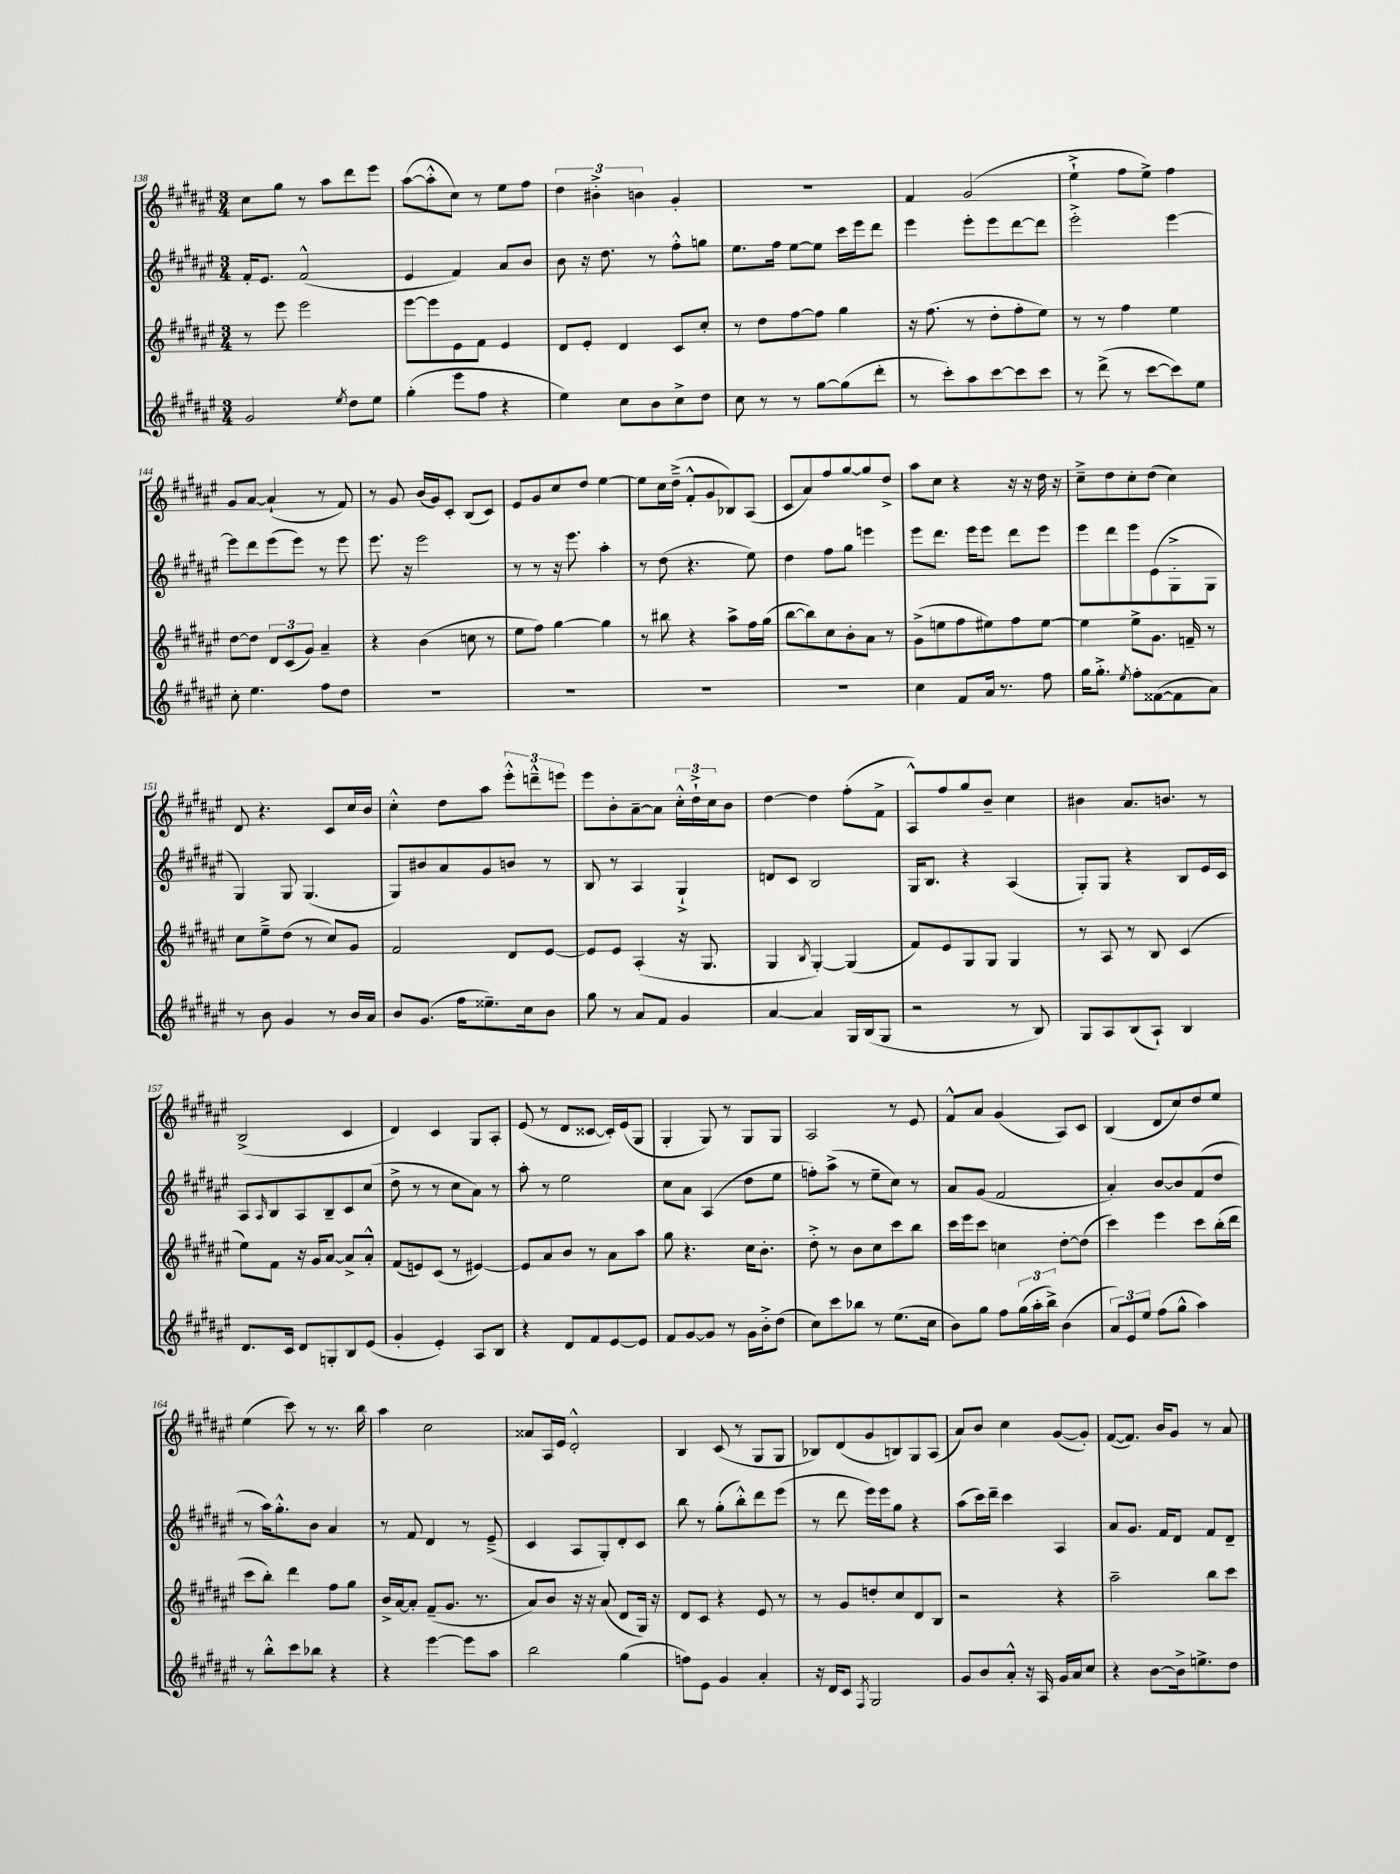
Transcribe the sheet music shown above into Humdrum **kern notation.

**kern	**kern	**kern	**kern
*part4	*part3	*part2	*part1
*staff4	*staff3	*staff2	*staff1
*clefG2	*clefG2	*clefG2	*clefG2
*k[f#c#g#d#a#e#]	*k[f#c#g#d#a#e#]	*k[f#c#g#d#a#e#]	*k[f#c#g#d#a#e#]
*M3/4	*M3/4	*M3/4	*M3/4
=138	=138	=138	=138
2g#/	8r	16f#'/KL	8cc#\L
.	.	8.e#/J	.
.	8eee#\	.	8gg#\J
.	2eee#\	(2f#^^/	8r
.	.	.	8aa#\L
8qee#/	.	.	.
8dd#\L	.	.	8ddd#\
8ee#\J	.	.	8eee#\J
=139	=139	=139	=139
(4gg#'\	[8eee#\L	4e#/	([8aa#\L
.	8eee#\]	.	8aa#'^^\]
8eee#\L	8e#\	4f#/)	8cc#\J)
8ff#\J	8f#\J	.	8r
4r	4e#/	8a#/L	8ee#\L
.	.	8b/J	8ff#\J
=140	=140	=140	=140
4ee#\)	8d#/L	8b\	6dd#\
.	8e#'/J	16r	.
.	.	.	6b#X'^\
.	.	8.dd#\	.
8cc#\L	4d#/	.	.
.	.	.	6bn\
8b\	.	8r	.
8cc#^\	8c#/L	8ff#'^^\L	4g#'/
8dd#\J	8cc#'/J	8ggn\J	.
=141	=141	=141	=141
8cc#\	8r	8.ee#\L	2.r
8r	8dd#\L	.	.
.	.	16ff#\Jk	.
8r	[8ff#\	[8ee#\L	.
[8gg#\L	8ff#\J]	8ee#\J]	.
(8gg#\]	4gg#\	16ccc#\LL	.
.	.	16eee#\J	.
8ddd#'\J	.	8ddd#\J	.
=142	=142	=142	=142
8r	16r	4eee#\	4f#/
.	(8.ff#\	.	.
8ccc#'\L)	.	.	.
8aa#\	8r	8eee#'\L	(2g#/
[8ccc#\	8dd#'\L	8eee#\	.
8ccc#\]	8ff#'\	[8ddd#\	.
8ccc#\J	8ee#\J)	8ddd#\J]	.
=143	=143	=143	=143
8r	8r	2eee#'^\	4ee#`^\
(8ddd#^\	8r	.	.
8r	4ff#\	.	8ff#\L
[8ccc#\L	.	.	8ee#^\J)
8ccc#\])	4ee#\	[4eee#\	4ff#\
8ee#\J	.	.	.
!!LO:LB:g=z
=144	=144	=144	=144
8cc#'\	[8dd#\L	8eee#\L]	8g#/L
4.ee#\	8dd#\J]	8ddd#\	[8a#/J
.	12d#/L	(8eee#\	(4a#`/]
.	(12c#/	.	.
.	.	8eee#\J)	.
.	12g#/J)	.	.
8ff#\L	4a#~/	8r	8r
8dd#\J	.	8eee#\	8f#/)
=145	=145	=145	=145
2.r	4r	8.eee#\	8r
.	.	.	8g#/
.	.	16r	.
.	(4b\	2eee#\	(16b/LL
.	.	.	16g#/J)
.	.	.	8c#'/J
.	8ccn\	.	(8B/L
.	8r	.	8c#/J)
=146	=146	=146	=146
2.r	8ee#\L	8r	8e#/L
.	8ff#\J)	8r	8g#/
.	[4gg#\	16r	8cc#/
.	.	8.eee#\	.
.	.	.	8dd#/J
.	4gg#\]	4aa#'\	[4ee#\
=147	=147	=147	=147
2.r	8r	8r	8ee#\L]
.	8bb#X\	(8dd#\	16cc#\L
.	.	.	(16dd#~^\JJ
.	4r	4.r	8f#'^^/L
.	.	.	8g#/
.	8aa#^\L	.	8B-X/)
.	16ff#\L	8ee#\)	(8A#/J
.	(16gg#\JJ	.	.
=148	=148	=148	=148
2.r	[8bb\L	4dd#\	8c#/L
.	8bb\])	.	8a#/)
.	8cc#\	8ff#\L	8ff#/
.	8b'\	8gg#\J	[8gg#/
.	8a#\J	4eeen\	8gg#/]
.	8r	.	8dd#^/J
=149	=149	=149	=149
4cc#\	(8g#^\L	8eee#\L	8aa#\L
.	8een\	8.ddd#\J	8cc#\J
8f#/L	8ff#\	.	4r
.	.	16eee#\KL	.
16a#/Jk	8ee#X\)	8eee#\J	.
8.r	.	.	.
.	8ff#\	8ddd#\L	16r
.	.	.	16r
8ff#\	[8ee#\J	8eee#\J	16dd#\
.	.	.	16r
=150	=150	=150	=150
16gg#\KL	4ee#\]	8eee#\L	8cc#~^\L
8.gg#'^\J	.	.	.
.	.	8ddd#\	8dd#\
8qee#/	.	.	.
8ff#'\L	8ee#^\L	8eee#\	8cc#'\
([8f##X\	8.g#\J	(8e#\	(8dd#\J
8f##\]	.	8G#'^\	4cc#\)
.	16fn~/	.	.
8a#\J)	8r	8G#\J	.
!!LO:LB:g=z
=151	=151	=151	=151
8r	8cc#\L	4G#/)	8d#/
8b\	8ee#~^\	.	4.r
4g#/	(8dd#\J	8G#/	.
.	8r	(4.G#/	.
8r	8cc#/L)	.	8c#/L
16b/LL	8g#/J	.	16cc#/L
16a#/JJ	.	.	16b/JJ
=152	=152	=152	=152
8b/L	2f#/	8G#/L)	4cc#'^^\
(8.g#/J	.	8b#X/	.
.	.	8a#/	8dd#\L
16ff#\KL	.	.	.
8.ee##X~\)	.	8g#/	8aa#\J
.	8d#/L	8bn/J	12eee#'^^\L
16cc#\k	.	.	.
.	.	.	12dddn~^^\
8b\J	[8e#/J	8r	.
.	.	.	12eeen\J
=153	=153	=153	=153
8gg#\	8e#/L]	8B/	8eee#\L
8r	8e#/J	8r	8b'\
8a#/L	(4A#'/	4A#/	[8a#~\
8f#/J	.	.	8a#\J]
4g#/	16r	4G#`^/	24cc#'^^\LL
.	.	.	24dd#`^\
.	8.G#/	.	.
.	.	.	24cc#\J
.	.	.	8b\J
=154	=154	=154	=154
[4a#/	4G#/	8dn/L	[4dd#\
.	.	8c#/J	.
.	8qB/	.	.
4a#/]	[4G#'/)	2B/	4dd#\]
16G#/LL	(4G#/]	.	(8ff#'\L
(16B/J	.	.	.
8G#/J	.	.	8f#^\J
=155	=155	=155	=155
2r	8f#/L)	16G#/KL	8A#^^/L)
.	.	8.B/J	.
.	8e#/	.	8ff#/
.	8G#/	4r	8gg#/
.	8G#/J	.	8b~/J
8r	4G#/	(4A#/	4cc#\
8B/)	.	.	.
=156	=156	=156	=156
8G#/L	8r	8G#'/L)	4b#X\
8A#/	8A#/	8G#/J	.
(8B/	8r	4r	8.a#/L
8A#`/J)	8B/	.	.
.	.	.	8.bn/J
4B/	(4c#/	8B/L	.
.	.	16e#/L	8r
.	.	16c#/JJ	.
!!LO:LB:g=z
=157	=157	=157	=157
8.d#/L	8ee#\L)	8A#/L	(2B^/
.	.	16qqA#/	.
.	8f#\J	8B/	.
16c#/Jk	.	.	.
8d#/L	16r	8A#/	.
.	16g#/KL	.	.
8Gn'/	[8a#/J	8B~/	.
8B/	8a#^/L]	8c#/	4c#/
(8e#/J	8a#'^^/J	(8cc#/J	.
=158	=158	=158	=158
4g#'/	(8f#/L	8dd#^\	4d#/)
.	8en/)	8r	.
4e#'/)	(8c#/J	8r	4c#/
.	8r	8cc#\L	.
8A#/L	[4e#X/)	8a#\J)	8G#/L
8B/J	.	8r	8A#'/J
=159	=159	=159	=159
4r	8e#/L]	8aa#'\	(8e#/
.	8a#/	8r	8r
8d#/L	8b/J	2ee#\	8d#/L
8f#/	8r	.	[8c##X/J
[8e#/	8a#\L	.	16c##'/LL])
.	.	.	(16e#/J
8e#/J]	8aa#\J	.	8G#/J
=160	=160	=160	=160
8f#/L	8gg#\	8cc#\L	4G#'/
[8g#/	4.r	8a#\J	.
8g#/J]	.	(4A#/	8G#/)
8r	.	.	8r
16g#\LL	16cc#\KL	8dd#\L	8G#/L
16b'^\J	8.b'\J	.	.
(8dd#\J	.	8ee#\J	8G#/J
=161	=161	=161	=161
8cc#\L)	8dd#'^\	8ffn'\L)	2A#/
8ccc#\	8r	(8aa#^\J	.
8bb-X\J	8b\L	8r	.
8r	8cc#\	8ee#~\L	.
(8.ee#\L	8ccc#\	8cc#\J)	8r
.	8bb\J	8r	8e#/
16cc#\Jk	.	.	.
=162	=162	=162	=162
8b\L)	16ccc#\LL	8a#/L	8f#^^/L
.	16eee#\J	.	.
8gg#\J	8ccc#\J	(8g#/J	8a#/J
8ff#\L	4ccn\	2f#/	(4g#/
(24gg#\L	.	.	.
24aa#'\	.	.	.
24bb^\JJ)	.	.	.
(4b\	[8dd#'\L	.	8A#/L)
.	(8dd#\J]	.	8c#/J
=163	=163	=163	=163
12a#/L)	4ccc#\)	4a#'/)	(4B/
12e#/	.	.	.
12ee#/J	.	.	.
(8ff#\L	4eee#\	[8b/L	8d#/L
8gg#^^\J	.	8b/]	8cc#/)
4aa#\)	8ccc#\L	(8f#/	8dd#/
.	(16bb'\L	8dd#/J	8ee#/J
.	16ddd#\JJ	.	.
!!LO:LB:g=z
=164	=164	=164	=164
8r	8ccc#\L	8r	(4ee#\
8bb'^^\L	8bb'\J)	16aa#\KL)	.
.	.	8.gg#'^^\	.
8ccc#\	4ddd#\	.	8ccc#\)
8bb-X\J	.	8b\J	8r
4r	8ff#\L	4a#/	8.r
.	8gg#\J	.	.
.	.	.	16bb\
=165	=165	=165	=165
4r	16b^/LL	8r	4aa#\
.	[16a#/J	.	.
.	8a#'/J]	8f#/	.
[4eee#\	(8f#~/L	4d#/	2cc#\
.	8.g#/J	.	.
8eee#\L]	.	8r	.
.	8.r	.	.
8aa#\J	.	(8e#~^/	.
=166	=166	=166	=166
2bb\	8a#/L)	4c#/	8a##X/L
.	8b/J	.	16A#/L
.	.	.	16e#/JJ
.	16r	8A#/L	2d#'^^/
.	16r	.	.
.	(8a#/	8G#'/)	.
(4gg#\	8d#/L	8d#'/	.
.	16G#/Jk)	8c#/J	.
.	16r	.	.
=167	=167	=167	=167
8ffn\L)	8d#/L	8bb\	4B/
8e#\J	8c#/J	8r	.
4g#/	4r	(8gg#'\L	(8c#/
.	.	8bb'^^\)	8r
4a#'/	8e#/	8ddd#\	8G#/L
.	8r	(8eee#\J	8G#/J
=168	=168	=168	=168
16r	8r	8r	8B-X/L)
16d#/KL	.	.	.
8c#/J	8g#/L	8ddd#\	(8d#/
8qF#/	.	.	.
2G#/	8ddn'/	16eee#\LL)	8g#/
.	.	16eee#\J	.
.	8cc#/	8gg#\J	8Bn/)
.	8d#/	4r	8G#/
.	8B/J	.	(8A#/J
=169	=169	=169	=169
8g#/L	2r	(8aa#\L	8a#/L)
8b/	.	16ccc#\L)	8b/J
.	.	16ddd#~\JJ	.
8a#'^^/J	.	4ccc#\	4cc#\
16r	.	.	.
16A#/	.	.	.
16g#/LL	4r	4A#/	([8g#/L
16a#/J	.	.	.
8cc#/J	.	.	8g#'/J])
=170	=170	=170	=170
4r	2aa#~\	8a#/L	([8f#/L
.	.	8.g#/J	8.f#/J])
[8b\L	.	.	.
.	.	16f#/KL	16b/KL
16b^\k]	.	8d#/J	8g#/J
8.een^\	.	.	.
.	8bb\L	8f#/L	8r
8dd#\J	8ccc#\J	8d#~/J	8a#/
==	==	==	==
*-	*-	*-	*-
